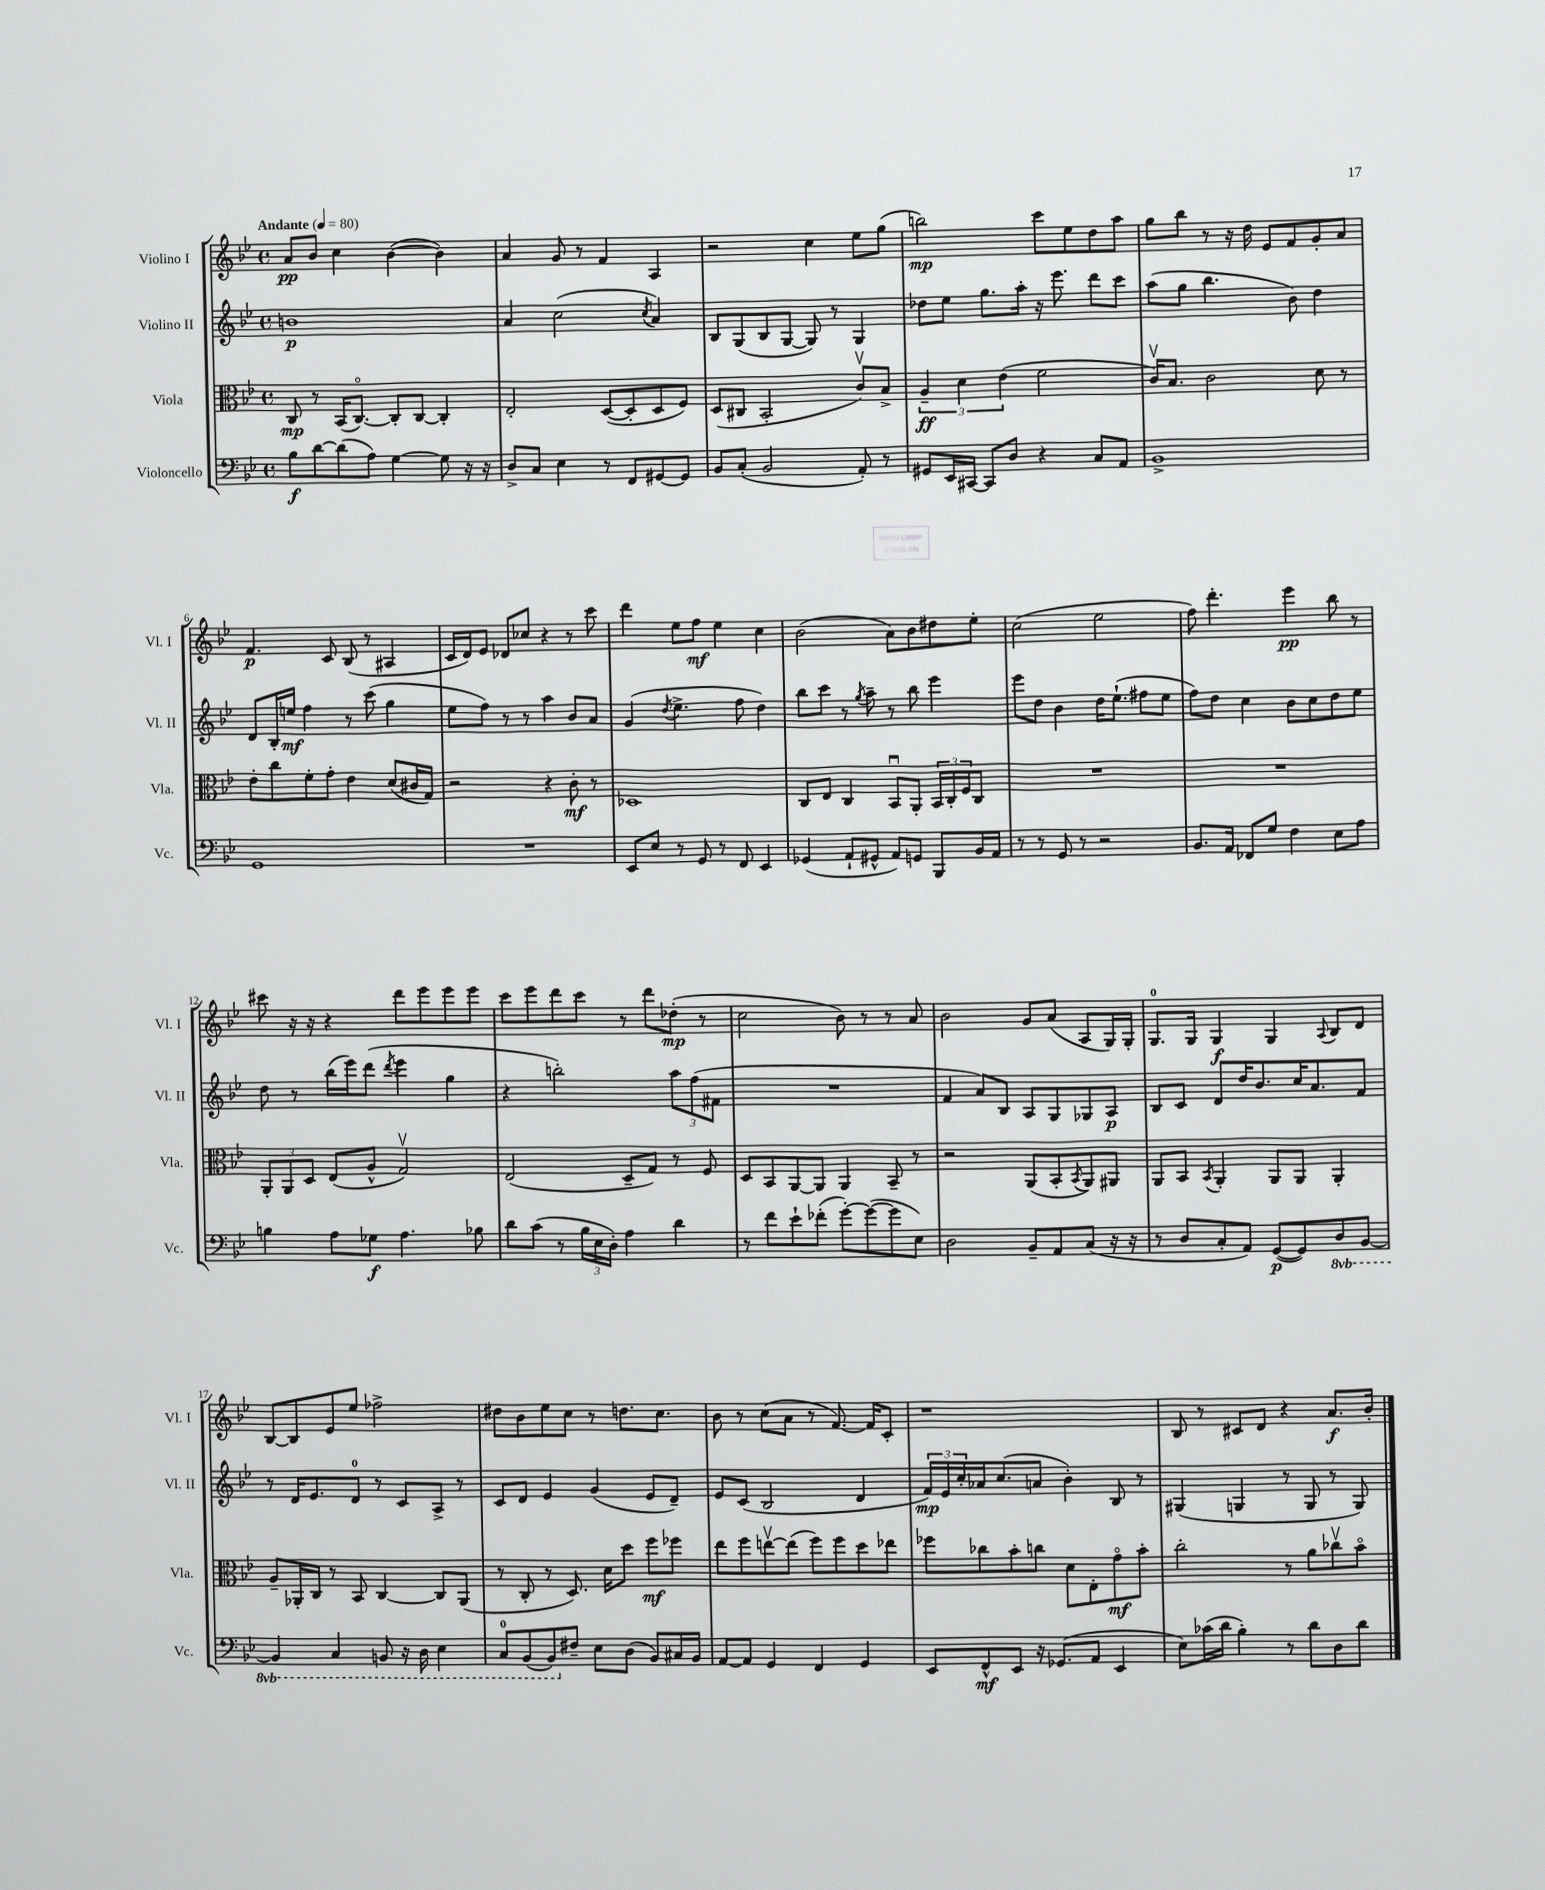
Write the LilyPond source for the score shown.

<<
\new StaffGroup <<
\new Staff = "s0" \with { instrumentName = "Violino I" shortInstrumentName = "Vl. I" } {
    \clef treble \key bes \major \defaultTimeSignature \time 4/4 \tempo "Andante" 4 = 80
    a'8\pp bes'8 c''4 bes'4~( bes'4) |
    a'4 g'8 r8 f'4 a4 |
    r2 c''4 ees''8 g''8( |
    b''2\mp) c'''8 ees''8 d''8 a''8 |
    g''8 bes''8 r8 r16 d''16 ees'8 f'8 g'8-. a'8 |
    f'4.\p c'8 bes8( r8 ais4 |
    c'16 d'16) ees'8 des'8 ces''8 r4 r8 c'''8 |
    d'''4 ees''8 f''8\mf ees''4 c''4 |
    bes'2( a'8) bes'8 dis''8 ees''8-. |
    c''2( ees''2 |
    f''8) d'''4.-. ees'''4\pp bes''8 r8 |
    cis'''8 r16 r16 r4 d'''8 ees'''8 ees'''8 ees'''8 |
    c'''8 ees'''8 d'''8 c'''8 r8 d'''8 des''8-.\mp( r8 |
    c''2 bes'8) r8 r8 a'8 |
    bes'2 g'8 a'8( a8 g16) g16-. |
    g8.-0 g16 g4\f g4 \appoggiatura { a8 } bes8 d'8 |
    bes8~ bes8 ees'8 ees''8 fes''2-> |
    dis''8 bes'8 ees''8 c''8 r8 d''8. c''8. |
    bes'8 r8 c''8( a'8 r8 f'8.~) f'16 c'8-. |
    r1 |
    bes8 r8 cis'8 d'8 r4 a'8.\f bes'16-. \bar "|." |
}
\new Staff = "s1" \with { instrumentName = "Violino II" shortInstrumentName = "Vl. II" } {
    \clef treble \key bes \major \defaultTimeSignature \time 4/4
    b'1\p |
    a'4 c''2( \acciaccatura { c''8 } a'4) |
    bes8 g8( bes8 g8~ g8) r8 g4 |
    des''8 ees''8 g''8. a''16-. r16 ees'''8. d'''8 c'''8 |
    a''8( g''8 bes''4. bes'8) d''4 |
    d'8 bes16-. e''16\mf f''4 r8 c'''8( g''4 |
    ees''8 f''8) r8 r8 a''4 bes'8 a'8 |
    g'4( \acciaccatura { d''8 } ees''4.-> f''8 d''4) |
    bes''8 c'''8 r8 \acciaccatura { g''8 } a''8-- r8 bes''8 ees'''4 |
    ees'''8 d''8 bes'4 d''16 ees''8.-!( fis''8 ees''8 |
    f''8) d''8 c''4 bes'8 c''8 d''8 ees''8 |
    d''8 r8 bes''16( ees'''16) d'''8( \acciaccatura { d'''8 } ees'''4 g''4 |
    r4 b''2-.) \tuplet 3/2 { a''8 f''8( fis'8 } |
    R1 |
    f'4 a'8) bes8 a8 g8 ges8 a8\p |
    bes8 c'8 d'8 d''16 bes'8. c''16 a'8. f'8 |
    r8 d'16 ees'8. d'8-0 r8 c'8 a8-> r8 |
    c'8 d'8 ees'4 g'4( ees'8 d'8--) |
    ees'8 c'8( bes2 d'4 |
    \tuplet 3/2 { f'16\mp) ees'16 c''16-. } aes'16 c''8.( a'8 bes'4-.) bes8 r8 |
    gis4( g4 r8 g8 r8 g8) \bar "|." |
}
\new Staff = "s2" \with { instrumentName = "Viola" shortInstrumentName = "Vla." } {
    \clef alto \key bes \major \defaultTimeSignature \time 4/4
    c8\mp r8 bes,16( c8.~\flageolet) c8-. c8~ c4-. |
    ees2-. d8~( d8-. d8 f8) |
    d8( cis8 bes,2-. c'8\upbow) bes8-> |
    \tuplet 3/2 { a4--\ff d'4 ees'4( } f'2 |
    c'16\upbow) bes8. c'2 d'8 r8 |
    ees'8-. c''8 f'8-. g'8-. ees'4 d'8( cis'16 g16) |
    r2 r4 c'8-.\mf r8 |
    des1 |
    c8 ees8 c4 bes,8\downbow a,8-. \tuplet 3/2 { bes,16 c16-. f16 } c8 |
    R1 |
    R1 |
    \tuplet 3/2 { a,8-. a,8 d8 } ees8( a8-^ g2\upbow) |
    ees2( d8-- g8) r8 f8 |
    d8 bes,8 a,8~ a,8 a,4 bes,8-- r8 |
    r2 a,8( bes,8-. \acciaccatura { bes,8 } a,8) ais,8 |
    a,8 bes,8 \acciaccatura { bes,8 } a,4-. a,8 a,8 a,4-. |
    a8-- aes,16-. c16 r8 bes,8 c4~ c8 aes,8( |
    r8 c8-. r8 d8.) d'16 d''8 f''8\mf fes''8 |
    ees''8 f''8 e''8~\upbow e''8( f''8) f''8 d''8 ees''8 |
    fes''8 ces''8 bes'8-. c''8 d'8 ees8-. g'8\flageolet\mf bes'8-. |
    c''2-. r8 a'8 ces''8\upbow bes'8\flageolet \bar "|." |
}
\new Staff = "s3" \with { instrumentName = "Violoncello" shortInstrumentName = "Vc." } {
    \clef bass \key bes \major \defaultTimeSignature \time 4/4 \set Staff.ottavationMarkups = #ottavation-simple-ordinals
    bes8\f d'8~ d'8( a8) g4~ g8 r16 r16 |
    d8-> c8 ees4 r8 f,8 gis,8~ gis,8 |
    bes,8 c8-.( bes,2 a,8-.) r8 |
    gis,8 ees,16 cis,16~ cis,8 d8 r4 c8 a,8 |
    bes,1-> |
    g,1 |
    R1 |
    ees,8 ees8 r8 g,8 r8 f,8 ees,4 |
    ges,4( a,8-! gis,8-^ a,8) g,8 bes,,8 bes,16 a,16 |
    r8 r8 g,8 r8 r2 |
    bes,8. a,16 fes,8 g8 f4 ees8 a8 |
    b4 a8 ges8\f a4. bes8 |
    d'8 c'8( r8 \tuplet 3/2 { bes16 ees16 d16-.) } a4 d'4 |
    r8 f'8 ees'8-! fes'8-.( g'8~-.) g'8~( g'8 ees8) |
    d2 bes,8-- a,8 c8( r16 r16 |
    r8 d8 c8-. a,8) g,8~\p( g,8) \ottava #-1 d,8 bes,,8~ |
    bes,,4 c,4 b,,8 r16 d,16 ees,4 |
    c,8-0 bes,,8( bes,,8) \ottava #0 fis8-- ees8 d8( bes,8) cis16 bes,16 |
    a,8~ a,8 g,4 f,4 g,4 |
    ees,8 f,8-^\mf ees,8 r16 ges,8.( a,8 ees,4 |
    ees8) ces'16( d'16 bes4-.) r8 d'8 d8 d'8 \bar "|." |
}
>>
>>
